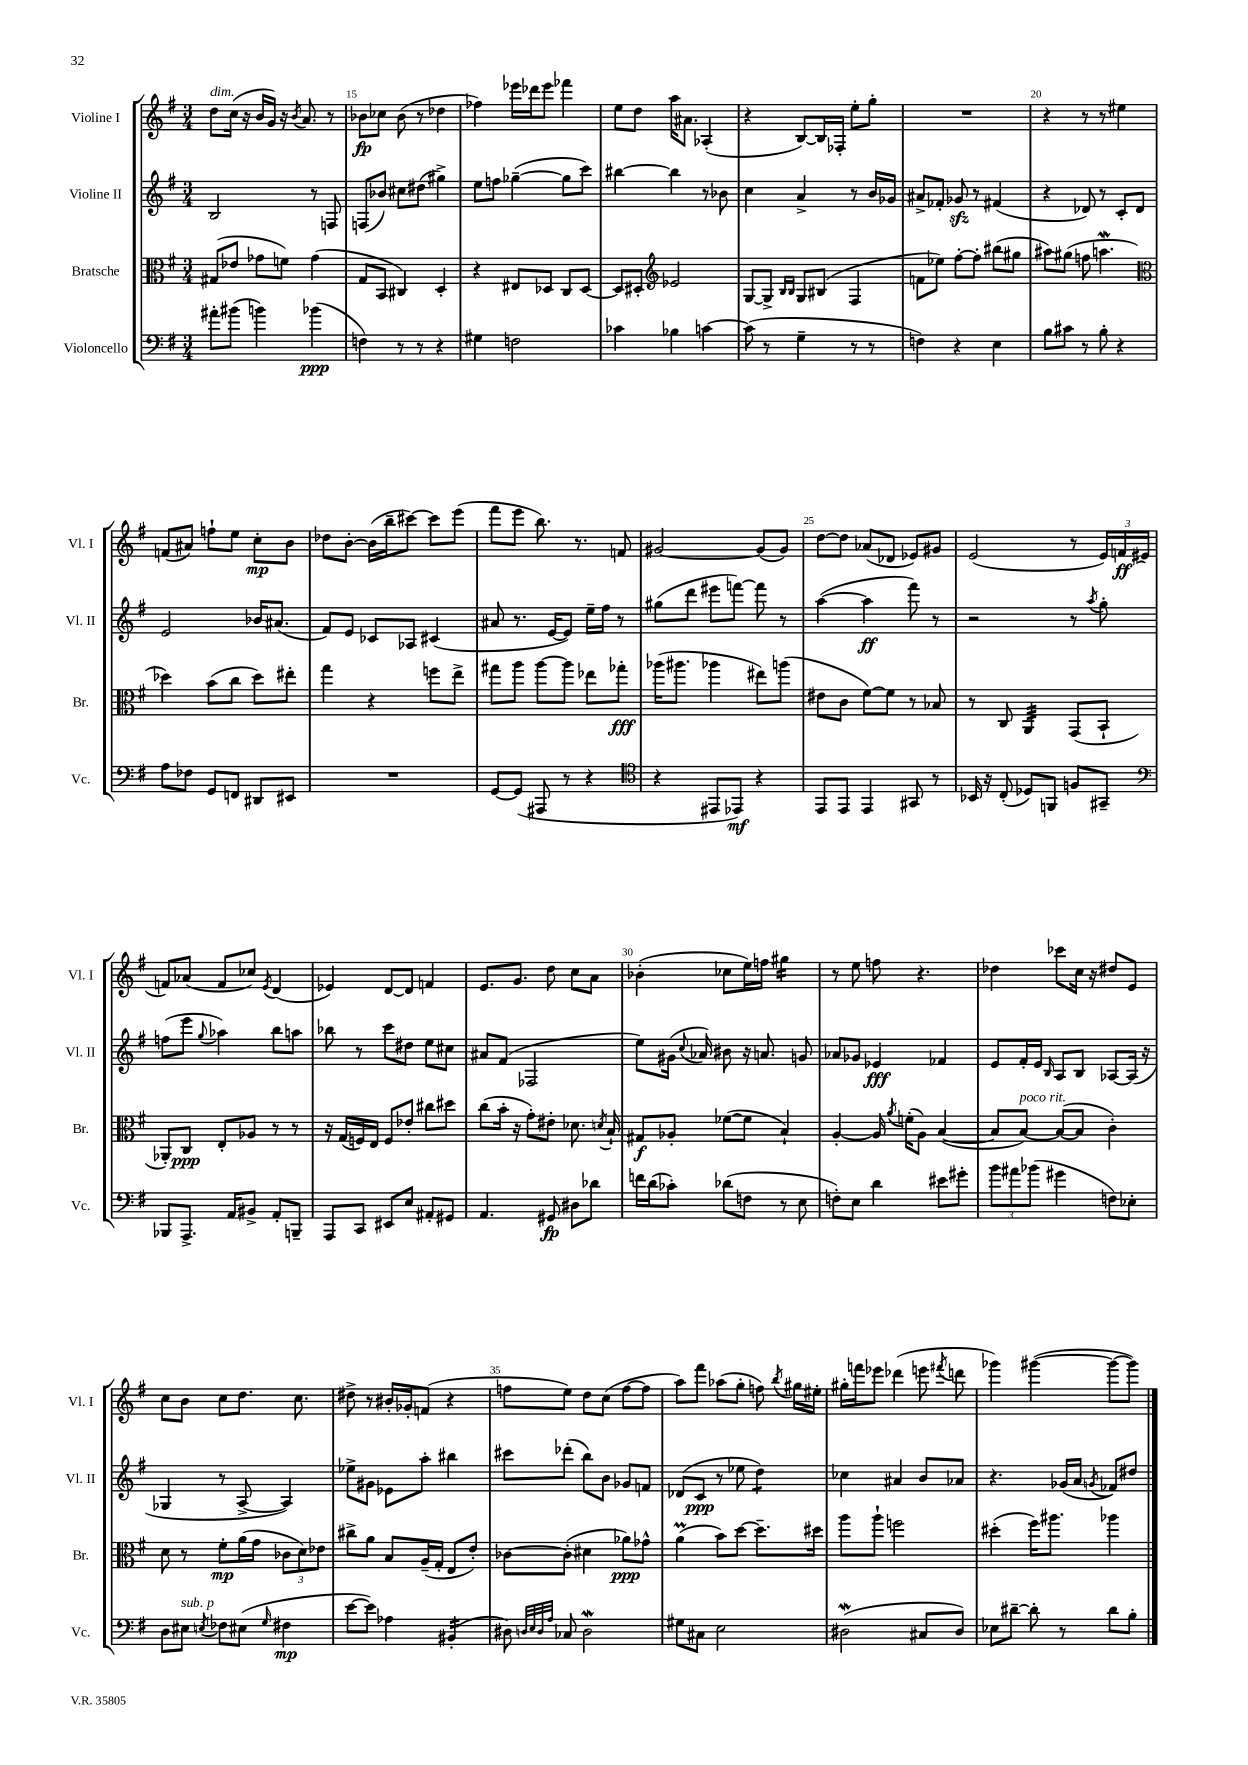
<<
\new StaffGroup <<
\new Staff = "s0" \with { instrumentName = "Violine I" shortInstrumentName = "Vl. I" } {
    \clef treble \key g \major \numericTimeSignature \time 3/4
    \autoBeamOff d''8[^\markup { \italic "dim." } c''16]( r16 b'16[ g'16]) r16 \acciaccatura { b'8 } a'8. r8 |
    bes'8[\fp ces''8] bes'8( r8 des''4 |
    fes''4) ees'''16[ des'''16 ees'''8] fes'''4 |
    e''8[ d''8] a''16[ ais'8.] aes4-.( |
    r4 b8[~) b16 fes16]-. e''8[-. g''8]-. |
    R2. |
    r4 r8 r8 eis''4 |
    f'8[( ais'8]) f''8[-! e''8] c''8[-.\mp b'8] |
    des''8[ b'8]~-. b'16[( b''16-- cis'''8]~) cis'''8[ e'''8]( |
    fis'''8[ e'''8] b''8.) r8. f'8 |
    gis'2~ gis'8[( gis'8]) |
    d''8[~ d''8] aes'8[( des'8] ees'8[) gis'8] |
    e'2( r8 \tuplet 3/2 { e'16[) f'16\ff eis'16]( } |
    f'8[) aes'8]( f'8[ ces''8]) \acciaccatura { e'8 } d'4( |
    ees'4) d'8[~ d'8] f'4 |
    e'8.[ g'8.] d''8 c''8[ a'8] |
    bes'4-.( ces''8[ e''16) f''16] gis''4:16 |
    r8 e''8 f''8 r4. |
    des''4 ces'''8[ c''16] r16 dis''8[ e'8] |
    c''8[ b'8] c''8[ d''8.] c''8. |
    dis''8-> r8 bis'16[-. ges'16-. f'8]( r4 |
    f''8[ e''8]) d''8[ c''8]( f''8[~ f''8] |
    a''8[) fis'''8] aes''8[( g''8]-. f''8) \acciaccatura { b''8 } gis''16[ eis''16]-. |
    gis''16[-. f'''16 ees'''8] des'''4( e'''8 \acciaccatura { fis'''8 } d'''8 |
    ges'''4) gis'''4~( gis'''8[~ gis'''8]) \bar "|." |
}
\new Staff = "s1" \with { instrumentName = "Violine II" shortInstrumentName = "Vl. II" } {
    \clef treble \key g \major \numericTimeSignature \time 3/4
    \autoBeamOff b2 r8 f8 |
    f8[( bes'8]) cis''8[ dis''8]( gis''4->) |
    e''8[ f''8] ges''4~--( ges''8[ c'''8]) |
    bis''4~ bis''4 r8 bes'8 |
    c''4 a'4-> r8 b'16[ ges'16] |
    ais'8[-> fes'8]-. ges'8\sfz r8 fis'4( |
    r4 des'8) r8 c'8[-. des'8] |
    e'2 bes'16[ ais'8.]( |
    fis'8[) e'8] ces'8[ aes8] cis'4( |
    ais'8 r8. e'16[~ e'8]) e''16[-- fis''16] r8 |
    gis''8[( d'''8] eis'''8[ f'''8]~) f'''8 r8 |
    a''4~( a''4\ff fis'''8) r8 |
    r2 r8 \acciaccatura { a''8 } g''8-. |
    f''8[( e'''8] \appoggiatura { g''8 } aes''4) b''8[ a''8] |
    bes''8 r8 c'''8[ dis''8] e''8[ cis''8] |
    ais'8[ fis'8]( fes2 |
    e''8[) gis'16]( \appoggiatura { c''8 } aes'16) bis'8 r16 a'8. g'8 |
    aes'8[ ges'8] ees'4\fff fes'4 |
    e'8[ fis'16-. e'16] \grace { b16 } a8[ b8] aes8[~ aes16]( r16 |
    ges4 r8 a8~-> a4) |
    ees''8[-> gis'8] ees'8[ a''8]-. bis''4 |
    cis'''8[ des'''8]-.( b''8[) b'8] ges'8[ f'8] |
    des'8[( c'8]\ppp r8 ees''8 d''4:8) |
    ces''4 ais'4 b'8[ aes'8] |
    r4. ges'16[( a'16] \acciaccatura { g'8 } fes'8[) dis''8] \bar "|." |
}
\new Staff = "s2" \with { instrumentName = "Bratsche" shortInstrumentName = "Br." } {
    \clef alto \key g \major \numericTimeSignature \time 3/4
    \autoBeamOff gis8[( ees'8] ges'8[ f'8]) ges'4( |
    g8[ b,8] cis4) d4-. |
    r4 eis8[ des8] c8[ des8]~ |
    des8[ dis8]-. \clef treble ees'2 |
    g8[~ g8]-> \grace { b16[ b16] } g8[ bis8]( fis4 |
    f'8[ ees''8]) fis''8[~-. fis''8]-. bis''8[( gis''8] |
    ais''8[) gis''8]( f''8 a''4.\mordent |
    \clef alto des''4) b'8[( c''8] des''8[) eis''8]-. |
    g''4 r4 f''8[ e''8]-> |
    gis''8[ a''8] a''8[~ a''8] ees''8[ ges''8]-.\fff |
    aes''16[( ais''8.] aes''4 eis''8[) a''8]( |
    eis'8[ c'8] fis'8[~) fis'8] r8 bes8 |
    r8 c8 a,4:32 g,8[( b,8]-! |
    aes,8[-.) c8]\ppp e8[-. aes8] r8 r8 |
    r16 g16[( f16) e16] f8[ ees'8]-. cis''8[ dis''8] |
    c''8[( b'16]-. r16 g'8[-.) eis'8]-. des'8. \acciaccatura { d'8 } b16-! |
    gis8[\f aes8]-. fes'8[~( fes'8] b4-!) |
    a4~-. a16 \acciaccatura { a'8 } f'16[-.( a8]) b4~( |
    b8[ b8]~^\markup { \italic "poco rit." }) b8[~( b8] c'4-.) |
    d'8 r8 fis'8[-.\mp a'16( g'16] \tuplet 3/2 { ces'8[ d'8) ees'8] } |
    cis''8[-> a'8] b8[ a16--( g16]-. e8[ e'8]-.) |
    ces'8[~ ces'8]-.( dis'4 aes'8[\ppp) ges'8]-^ |
    a'4\prall( b'8[) d''8]~ d''8.[-- dis''16] |
    a''8[ a''8]-! f''2 |
    dis''4-.( fis''16[) ais''8.] aes''4 \bar "|." |
}
\new Staff = "s3" \with { instrumentName = "Violoncello" shortInstrumentName = "Vc." } {
    \clef bass \key g \major \numericTimeSignature \time 3/4
    \autoBeamOff ais'8[-. bis'8]( b'4) bes'4\ppp( |
    f4) r8 r8 r4 |
    gis4 f2 |
    ces'4 bes4 c'4~ |
    c'8( r8 g4-- r8 r8 |
    f4) r4 e4 |
    b8[ cis'8] r8 b8-. r4 |
    a8[ fes8] g,8[ f,8] dis,8[ eis,8] |
    R2. |
    g,8[~ g,8]( ais,,8 r8 r4 |
    \clef tenor r4 eis,8[ ees,8]\mf) r4 |
    e,8[ e,8] e,4 gis,8 r8 |
    bes,16 r16 c8-.( des8[) f,8] f8[ gis,8]-- |
    \clef bass bes,,8[ a,,8.]-> a,16[ bis,8]-> a,8[-. b,,8]-- |
    a,,8[ c,8] eis,8[ e8] ais,8[-. gis,8] |
    a,4. gis,8\fp dis8[ des'8] |
    f'16[ d'16( ces'8]-.) des'8[( f8] r8 e8 |
    f8[-.) e8] d'4 eis'8[ gis'8]-. |
    \tuplet 3/2 { b'8[ ais'8 bes'8]( } gis'4 f8[) ees8]-. |
    d8[ eis8]^\markup { \italic "sub. p" } \acciaccatura { e8 } fes8[ eis8]( \grace { g16 } fis4\mp |
    e'8[~ e'8]) aes4 bis,4:16-.( |
    dis8) \grace { d32[ e32 d32 a32] } ces8 d2\mordent |
    gis8[ cis8] e2 |
    dis2\mordent( cis8[ dis8]) |
    ees8[ dis'8]~-- dis'8-. r8 dis'8[ b8]-. \bar "|." |
}
>>
>>
\layout { \context { \Score currentBarNumber = #14 \override BarNumber.break-visibility = ##(#f #t #t) barNumberVisibility = #(every-nth-bar-number-visible 5) } }
